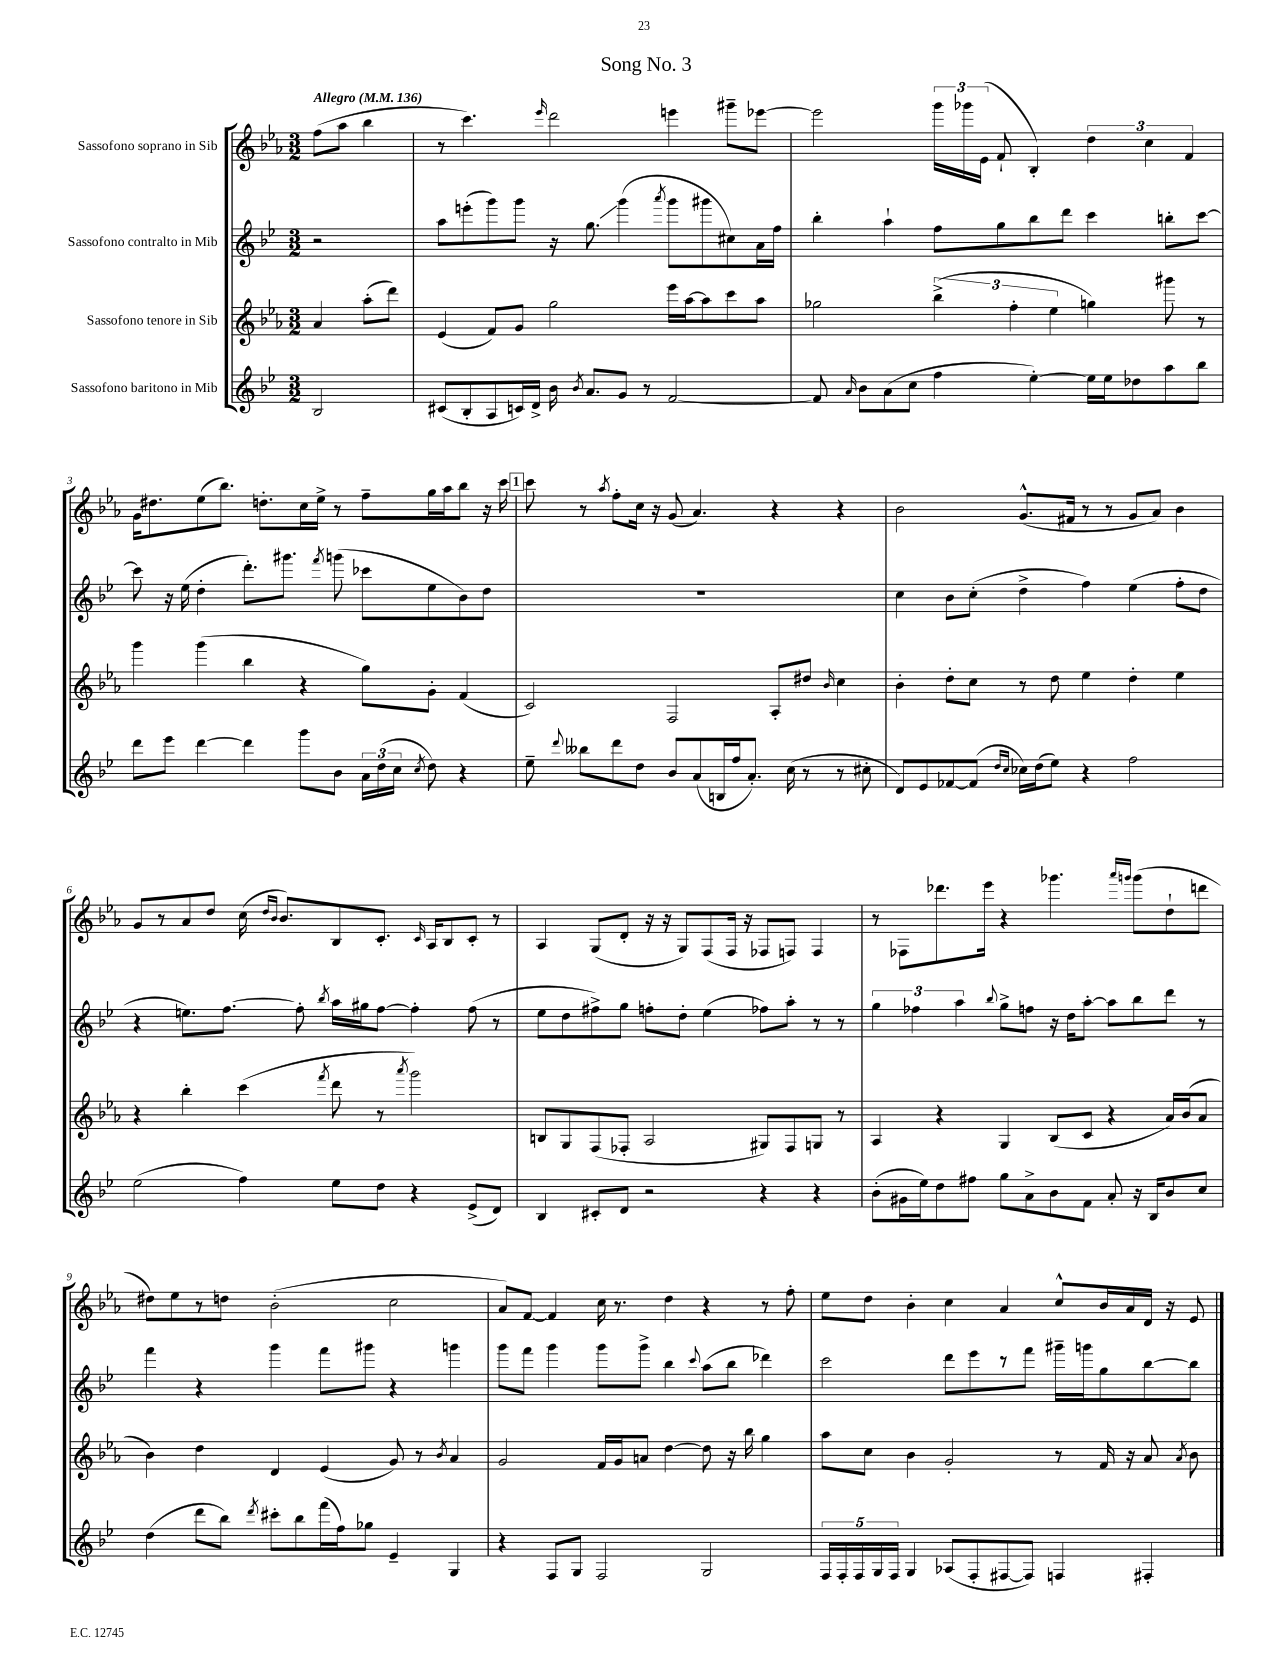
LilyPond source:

\header { title = "Song No. 3" }
<<
\new StaffGroup <<
\new Staff = "s0" \with { instrumentName = "Sassofono soprano in Sib" } {
    \clef treble \key ees \major \numericTimeSignature \time 3/2 \partial 2 \tempo "Allegro" 4 = 136
    \autoBeamOff f''8[( aes''8] bes''4 |
    r8 c'''4.) \grace { ees'''16 } d'''2 e'''4 gis'''8[-- ees'''8]~ |
    ees'''2 \tuplet 3/2 { g'''16[ ges'''16 ees'16]( } f'8-! bes4-.) \tuplet 3/2 { d''4 c''4 f'4 } |
    g'16[ dis''8. ees''8( bes''8.]) d''8.[-. c''16 ees''16]-> r8 f''8[-- g''16 aes''16 bes''8] r16 c'''16 |
    \mark \markup { \box "1" } c'''8 r8 \acciaccatura { aes''8 } f''8[-. c''16] r16 g'8( aes'4.) r4 r4 |
    bes'2 g'8.[-^( fis'16] r8 r8 g'8[ aes'8]) bes'4 |
    g'8[ r8 aes'8 d''8] c''16( \grace { d''16[ bes'16] } bes'8.[) bes8 c'8.]-. \grace { c'16 } aes16[ bes8 c'8]-. r8 |
    aes4 g8[( d'8]-. r16 r16 g8[) f8( f16] r16 fes8[ f8]) f4 |
    r8 fes8[ des'''8. ees'''16] r4 ges'''4. \grace { aes'''16[ g'''16] } g'''8[( d''8-! d'''8] |
    dis''8[) ees''8 r8 d''8] bes'2-.( c''2 |
    aes'8[) f'8]~ f'4 c''16 r8. d''4 r4 r8 f''8-. |
    ees''8[ d''8] bes'4-. c''4 aes'4 c''8[-^ bes'16 aes'16 d'16] r16 ees'8 \bar "|." |
}
\new Staff = "s1" \with { instrumentName = "Sassofono contralto in Mib" } {
    \clef treble \key bes \major \numericTimeSignature \time 3/2 \partial 2
    \autoBeamOff r2 |
    a''8[ e'''8-.( g'''8) g'''8] r16 g''8.\glissando g'''4( \acciaccatura { a'''8 } g'''8[ gis'''8 cis''8) a'16 f''16] |
    bes''4-. a''4-! f''8[ g''8 bes''8 d'''8] c'''4 b''8[-. c'''8]~ |
    c'''8 r16 ees''16( d''4-. d'''8.[-.) gis'''8.] \acciaccatura { f'''8 } g'''8( ces'''8[ ees''8 bes'8) d''8] |
    \mark \markup { \box "1" } R1. |
    c''4 bes'8[ c''8]-.( d''4-> f''4) ees''4( f''8[-. d''8] |
    r4 e''8.[) f''8.]~ f''8-. \acciaccatura { bes''8 } a''16[ gis''16 f''8]~ f''4-. f''8( r8 |
    ees''8[ d''8 fis''8->) g''8] f''8[-. d''8]-. ees''4( fes''8[) a''8]-. r8 r8 |
    \tuplet 3/2 { g''4 fes''4 a''4 } \appoggiatura { bes''8 } g''8[-> f''8] r16 d''16[ a''8]~-. a''8[ bes''8 d'''8] r8 |
    f'''4 r4 g'''4 f'''8[ gis'''8] r4 g'''4 |
    g'''8[ f'''8] g'''4 g'''8[ g'''8]-> bes''4 \appoggiatura { c'''8 } a''8[( bes''8] des'''4) |
    c'''2 d'''8[ ees'''8 r8 f'''8] gis'''16[-- g'''16 g''8 bes''8~ bes''8] \bar "|." |
}
\new Staff = "s2" \with { instrumentName = "Sassofono tenore in Sib" } {
    \clef treble \key ees \major \numericTimeSignature \time 3/2 \partial 2
    \autoBeamOff aes'4 aes''8[-.( d'''8]) |
    ees'4( f'8[) g'8] g''2 ees'''16[ aes''16~ aes''8 c'''8 aes''8] |
    ges''2 \tuplet 3/2 { bes''4->( f''4-. ees''4 } g''4) gis'''8 r8 |
    g'''4 g'''4( bes''4 r4 g''8[) g'8]-. f'4( |
    \mark \markup { \box "1" } c'2) f2 aes8[-. dis''8] \grace { bes'16 } c''4 |
    bes'4-. d''8[-. c''8] r8 d''8 ees''4 d''4-. ees''4 |
    r4 bes''4-. c'''4( \acciaccatura { f'''8 } d'''8 r8 \acciaccatura { aes'''8 } g'''2) |
    b8[ g8 f8( fes8]-. aes2 gis8[) fes8 g8] r8 |
    aes4 r4 g4 bes8[( c'8] r4 aes'16[) bes'16( aes'8] |
    bes'4) d''4 d'4 ees'4( g'8) r8 \acciaccatura { bes'8 } aes'4 |
    g'2 f'16[ g'16 a'8] d''4~ d''8 r16 bes''16 g''4 |
    aes''8[ c''8] bes'4 g'2-. r8 f'16 r16 aes'8 \acciaccatura { aes'8 } bes'8 \bar "|." |
}
\new Staff = "s3" \with { instrumentName = "Sassofono baritono in Mib" } {
    \clef treble \key bes \major \numericTimeSignature \time 3/2 \partial 2
    \autoBeamOff bes2 |
    cis'8[( bes8-. a8 c'16) d'16]-> bes'16 \acciaccatura { bes'8 } a'8.[ g'8] r8 f'2~ |
    f'8 \grace { a'16 } bes'8[ a'8( c''8] f''4 ees''4~-.) ees''16[ ees''16 des''8 a''8 bes''8] |
    d'''8[ ees'''8] d'''4~ d'''4 g'''8[ bes'8] \tuplet 3/2 { a'16[ d''16( c''16] } \acciaccatura { c''8 } d''8) r4 |
    \mark \markup { \box "1" } ees''8-- \appoggiatura { d'''8 } beses''8[ d'''8 d''8] bes'8[ a'8( b16 f''16 a'8.]-.) c''16( r8 r8 cis''8-. |
    d'8[) ees'8 fes'8~ fes'8]( \grace { d''16[ c''16] } ces''16[) d''16( ees''8]) r4 f''2 |
    ees''2( f''4) ees''8[ d''8] r4 ees'8[->( d'8]) |
    bes4 cis'8[-. d'8] r2 r4 r4 |
    bes'8[-.( gis'16 ees''16) d''8 fis''8] g''8[ a'8-> bes'8 f'8] a'8-. r16 bes16[ bes'8 c''8] |
    d''4( d'''8[ bes''8]) \acciaccatura { d'''8 } cis'''8[-. bes''8 f'''16( f''16) ges''8] ees'4-- g4 |
    r4 f8[ g8] f2 g2 |
    \tuplet 5/4 { f16[ f16-. f16 g16 f16] } g4 aes8[( f8-. fis8~ fis8]) f4 fis4-. \bar "|." |
}
>>
>>
